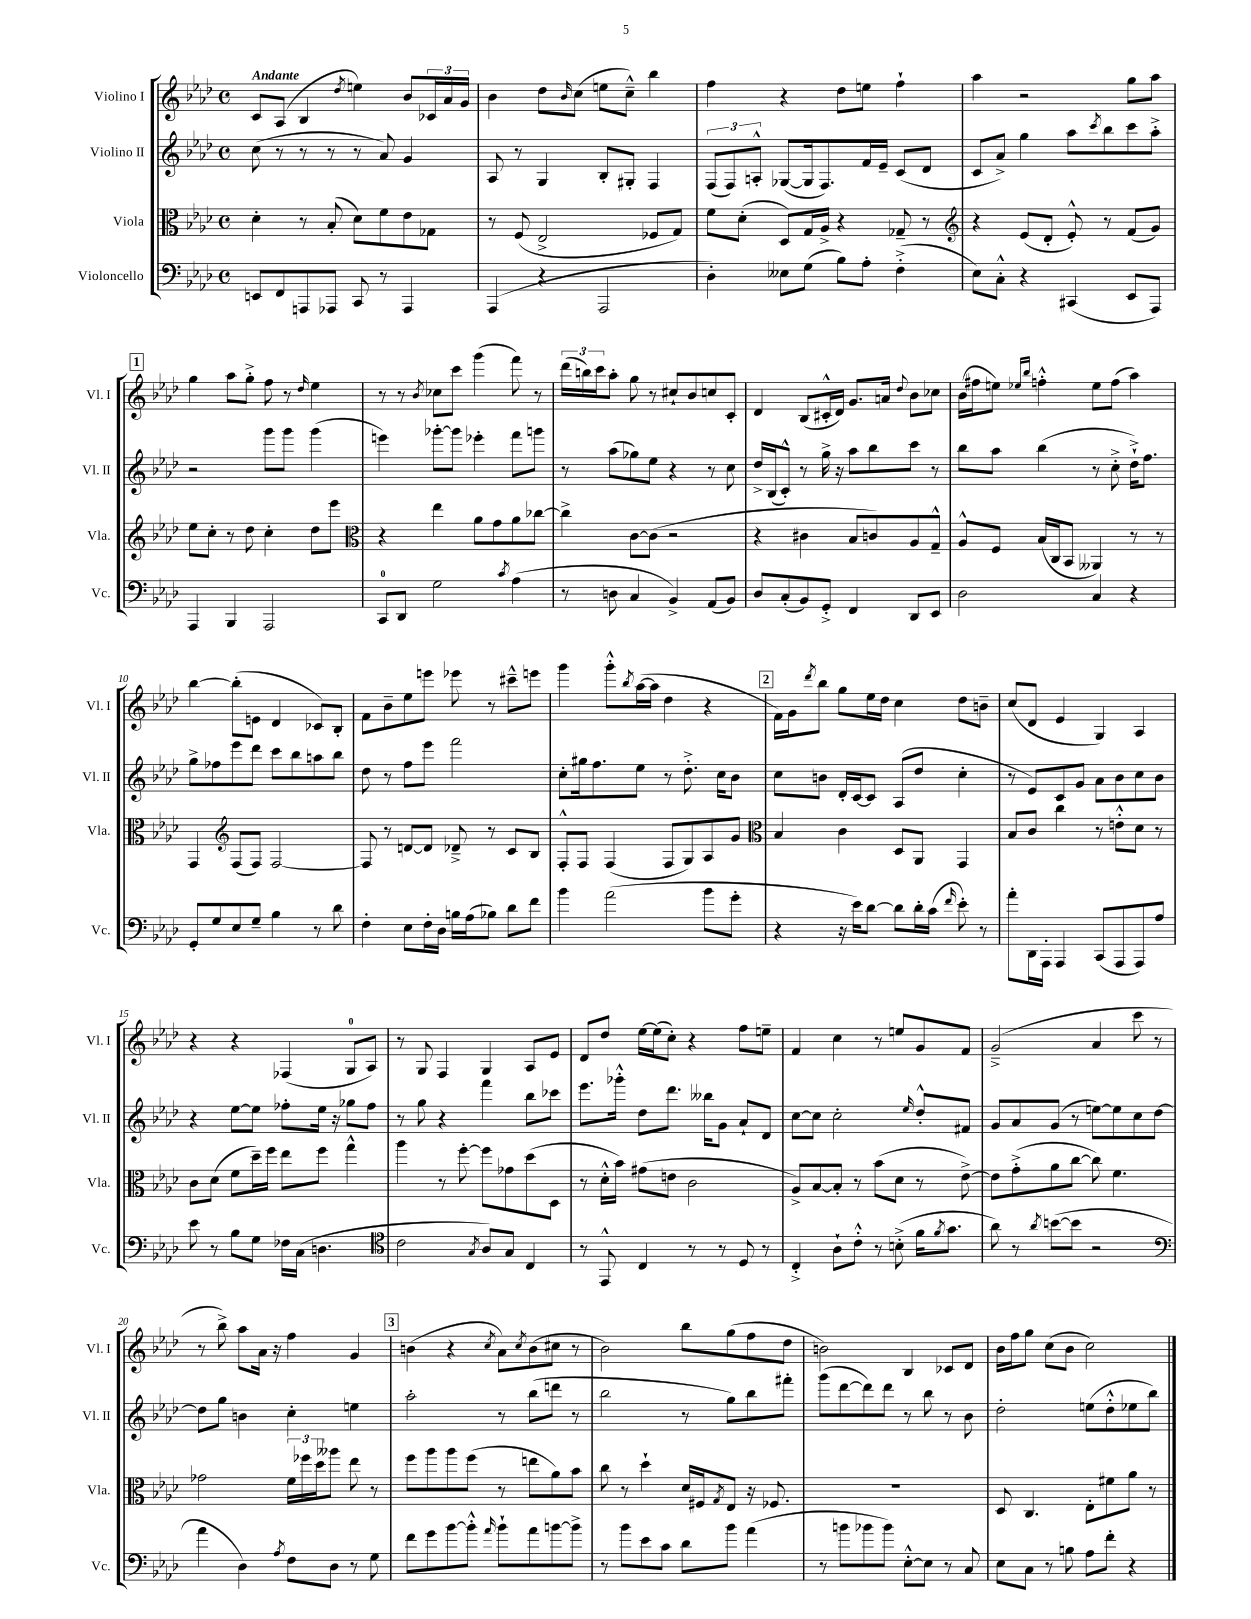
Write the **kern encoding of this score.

**kern	**kern	**kern	**kern
*staff4	*staff3	*staff2	*staff1
*clefF4	*clefC3	*clefG2	*clefG2
*k[b-e-a-d-]	*k[b-e-a-d-]	*k[b-e-a-d-]	*k[b-e-a-d-]
*M4/4	*M4/4	*M4/4	*M4/4
*met(c)	*met(c)	*met(c)	*met(c)
8EE	4d-'	(8cc	8c
8FF	.	8r	(8A-
8AAA	8r	8r	4B-
8AAA-	(8B-'	8r	.
.	.	.	8qdd-
8CC	8d-)	8r	4ee)
8r	8f	8a-)	.
4AAA-	8e-	4g	8b-
.	8G-	.	24c-
.	.	.	24a-
.	.	.	24g
=	=	=	=
(4AAA-	8r	8A-	4b-
.	(8F	8r	.
4r	2E-^	4G	8dd-
.	.	.	16qqb-
.	.	.	(8cc
2AAA-	.	8B-'	8ee
.	.	8G#'	8cc~^^)
.	8F-	4F	4bb-
.	8G)	.	.
=	=	=	=
4D-')	8f	(12F	4ff
.	.	12F)	.
.	(8d-'	.	.
.	.	12A'^^	.
8E--	8D-)	([8G-	4r
(8G	16G	16G-]	.
.	16A-^	8.F)	.
8B-)	4r	.	8dd-
8A-'	.	16f	8ee
.	.	16e-~	.
(4F'^	8G-~	(8c	4ff`
.	8r	8d-	.
=	=	=	=
*	*clefG2	*	*
8E-)	4r	8c	4aa-
8C'^^	.	8a-^)	.
4r	(8e-	4gg	2r
.	8d-'	.	.
(4CC#	8e-'^^)	8aa-	.
.	.	8qccc	.
.	8r	8bb-	.
8EE-	(8f	8ccc	8gg
8AAA-)	8g)	8aa-'^	8aa-
=	=	=	=
4AAA-	8ee-	2r	4gg
.	8cc'	.	.
4BBB-	8r	.	8aa-
.	8dd-	.	8gg'^
2AAA-	4cc'	8ggg	8ff
.	.	8ggg	8r
.	.	.	16qqdd-
.	8dd-	(4ggg	4ee-
.	8eee-	.	.
=	=	=	=
*	*clefC3	*	*
8CC	4r	4eee)	8r
8DD-	.	.	8r
.	.	.	8qb-
2G	4ee-	[8ggg-'	8cc-
.	.	8ggg-]	8ccc
.	8a-	4eee-'	(4ggg
.	8g	.	.
8qc	.	.	.
(4A-	8a-	8fff	8fff)
.	[8cc-	8ggg	8r
=	=	=	=
8r	4cc-^]	8r	(24ddd-
.	.	.	24bb)
.	.	.	24ccc
8D	.	(8aa-	8aa-'
4C	[8c	8gg-)	8gg
.	(8c]	8ee-	8r
4BB-^)	2r	4r	8cc#`
.	.	.	8b-
(8AA-	.	8r	8cc
8BB-)	.	8cc	8c'
=	=	=	=
8D-	4r	16dd-^	4d-
.	.	(16B-	.
(8C'	.	8c'^^)	.
8BB-)	4c#	8r	(8B-
8GG'^	.	16gg^	16c#'^^
.	.	16r	16d-)
4FF	8B-	8aa-	8.g
.	8c)	8bb-	.
.	.	.	16a
.	.	.	8qqdd-
8DD-	8A-	8ccc	8b-
8EE-	8G~^^	8r	8cc-
=	=	=	=
2D-	8A-^^	8bb-	(16b-
.	.	.	16ff#
.	8F	8aa-	8ee)
.	.	.	16qqee-
.	.	.	16qqbb-
.	(16B-	(4bb-	4ff'^^
.	16C	.	.
.	8BB-	.	.
4C	4AA--)	8r	8ee-
.	.	8cc'^	(8ff
4r	8r	16dd-`^)	4aa-)
.	.	8.ff	.
.	8r	.	.
=	=	=	=
8GG'	4GG	8gg^	[4bb-
8G	.	8ff-	.
*	*clefG2	*	*
8E-	(8F	8eee-	(8bb-']
8G~	8F)	8ddd-	8e
4B-	[2F	8ccc	4d-
.	.	8bb-	.
8r	.	8aa	8c-)
8d-	.	8bb-	8B-'
=	=	=	=
4F'	8F]	8dd-	8f
.	8r	8r	8b-~
8E-	[8d	8ff	8ee-
16F'	8d]	8eee-	8eee
16D-	.	.	.
16B	8d-~^	2fff	8eee-
(16A-	.	.	.
8B-)	8r	.	8r
8d-	8c	.	8ccc#~^^
8f	8B-	.	8eee
=	=	=	=
4b-	8F'^^	8cc'	4ggg
.	8F	16gg#	.
.	.	8.ff	.
(2a-	(4F	.	8ggg'^^
.	.	.	8qbb-
.	.	8ee-	([16aa-
.	.	.	16aa-]
.	8F	8r	4dd-
.	8G)	8.dd-'^	.
8b-	8A-	.	4r
.	.	16cc	.
8g'	8g	8b-	.
=	=	=	=
*	*clefC3	*	*
4r	4B-	8cc	16f)
.	.	.	16g
.	.	.	8qddd-
.	.	8b	8bb-
16r	4c	16d-'	8gg
16e-)	.	[16c	.
[8d-	.	8c]	16ee-
.	.	.	16dd-
8d-]	8D-	(8A-	4cc
16d-'	8AA-	8dd-	.
(16c	.	.	.
16qqf	.	.	.
8e-')	4GG	4cc'	8dd-
8r	.	.	8b~
=	=	=	=
8a-'	8B-	8r	(8cc
16DD-	8c	8e-)	8d-
16AAA-'	.	.	.
4AAA-	4cc	8c	4e-
.	.	8g	.
(8CC	8r	8a-	4G)
8AAA-	8e'^^	8b-	.
8AAA-)	8d-	8cc	4A-
8A-	8r	8b-	.
=	=	=	=
8e-	8c	4r	4r
8r	(8d-	.	.
8B-	8f	[8ee-	4r
8G	16dd-~)	8ee-]	.
.	16ff	.	.
16F-	8ee-	8ff-'	(4F-
(16C	.	.	.
4.D	8ff	16ee-	.
.	.	16r	.
.	4gg^^	8gg-	8G
.	.	8ff-	8A-)
=	=	=	=
*clefC4	*	*	*
2c	4aa-	8r	8r
.	.	8gg	8G
.	8r	4r	4F
.	[8ff'	.	.
8qG	.	.	.
8A-)	8ff]	4fff	4G
8G	8g-	.	.
4C	(8dd-	8bb-	8A-
.	8D-	8ccc-	8e-
=	=	=	=
8r	8r	8.eee-	8d-
8EE-^^	16d-'^^	.	8dd-
.	16b-)	16ggg-'^^	.
4C	(8g#	8dd-	[16ee-
.	.	.	(16ee-]
.	8e	8.ddd-	8cc')
8r	2c	.	4r
.	.	16bb--	.
8r	.	8g	.
8D-	.	8a-`	8ff
8r	.	8d-	8ee~
=	=	=	=
4C'^	8A-^)	[8cc	4f
.	[8B-	8cc]	.
8A-`	8B-']	2cc'	4cc
8c'^^	8r	.	.
8r	(8b-	.	8r
(8B'^	8d-	.	8ee
.	.	16qqee-	.
16f	8r	8dd-'^^	8g
8qf	.	.	.
8.g	.	.	.
.	[8e-^)	8f#	8f
=	=	=	=
8a-)	8e-]	8g	(2g~^
8r	(8g'^	8a-	.
8qa-	.	.	.
([8b	8a-	(8g	.
8b]	[8cc	8r	.
2r	8cc])	[8ee)	4a-
.	4.f	8ee]	.
.	.	8cc	8ccc
.	.	[8dd-	8r
=	=	=	=
*clefF4	*	*	*
4a-	2g-	8dd-]	8r
.	.	8gg	8bb-^)
4D-)	.	4b	8aa-
.	.	.	16a-
.	.	.	16r
8qA-	.	.	.
8F	24f	4cc'	4ff
.	24ff-	.	.
.	24dd-	.	.
8D-	8aa--	.	.
8r	8ee-	4ee	4g
8G	8r	.	.
=	=	=	=
8f	8ff	2aa-'	(4b
8g	8aa-	.	.
[8b-	8aa-	.	4r
8b-'^^]	(8ff	.	.
16qqa-	.	.	8qcc
8b-`	8r	8r	8a-)
.	.	.	8qcc
8a-	8ee	(8bb-	(8b
[8b	8a-)	8ddd	8cc#
8b^]	8b-	8r	8r
=	=	=	=
8r	8cc	2bb-	2b-)
8b-	8r	.	.
8e-	4dd-`	.	.
8c	.	.	.
8d-	16d-	8r	8bb-
.	16F#	.	.
.	8qG	.	.
8b-	8E-	8gg)	(8gg
(4a-	16r	8bb-	8ff
.	8.F-	.	.
.	.	8fff#'	8dd-
=	=	=	=
8r	1r	(8ggg	2b)
8b	.	[8ddd-	.
8b-	.	8ddd-])	.
8b-)	.	8ddd-	.
[8E-'^^	.	8r	4B-
8E-]	.	8bb-	.
8r	.	8r	8c-
8C	.	8b-	8d-
=	=	=	=
8E-	8D-	2dd-'	16b-
.	.	.	16ff
8C	4.C	.	8gg
8r	.	.	(8cc
8B	.	.	8b-
8A-	8E-'	(8ee	2cc)
8f'	8f#	8dd-'^^	.
4r	8a-	8ee-	.
.	8r	8bb-)	.
==	==	==	==
*-	*-	*-	*-
